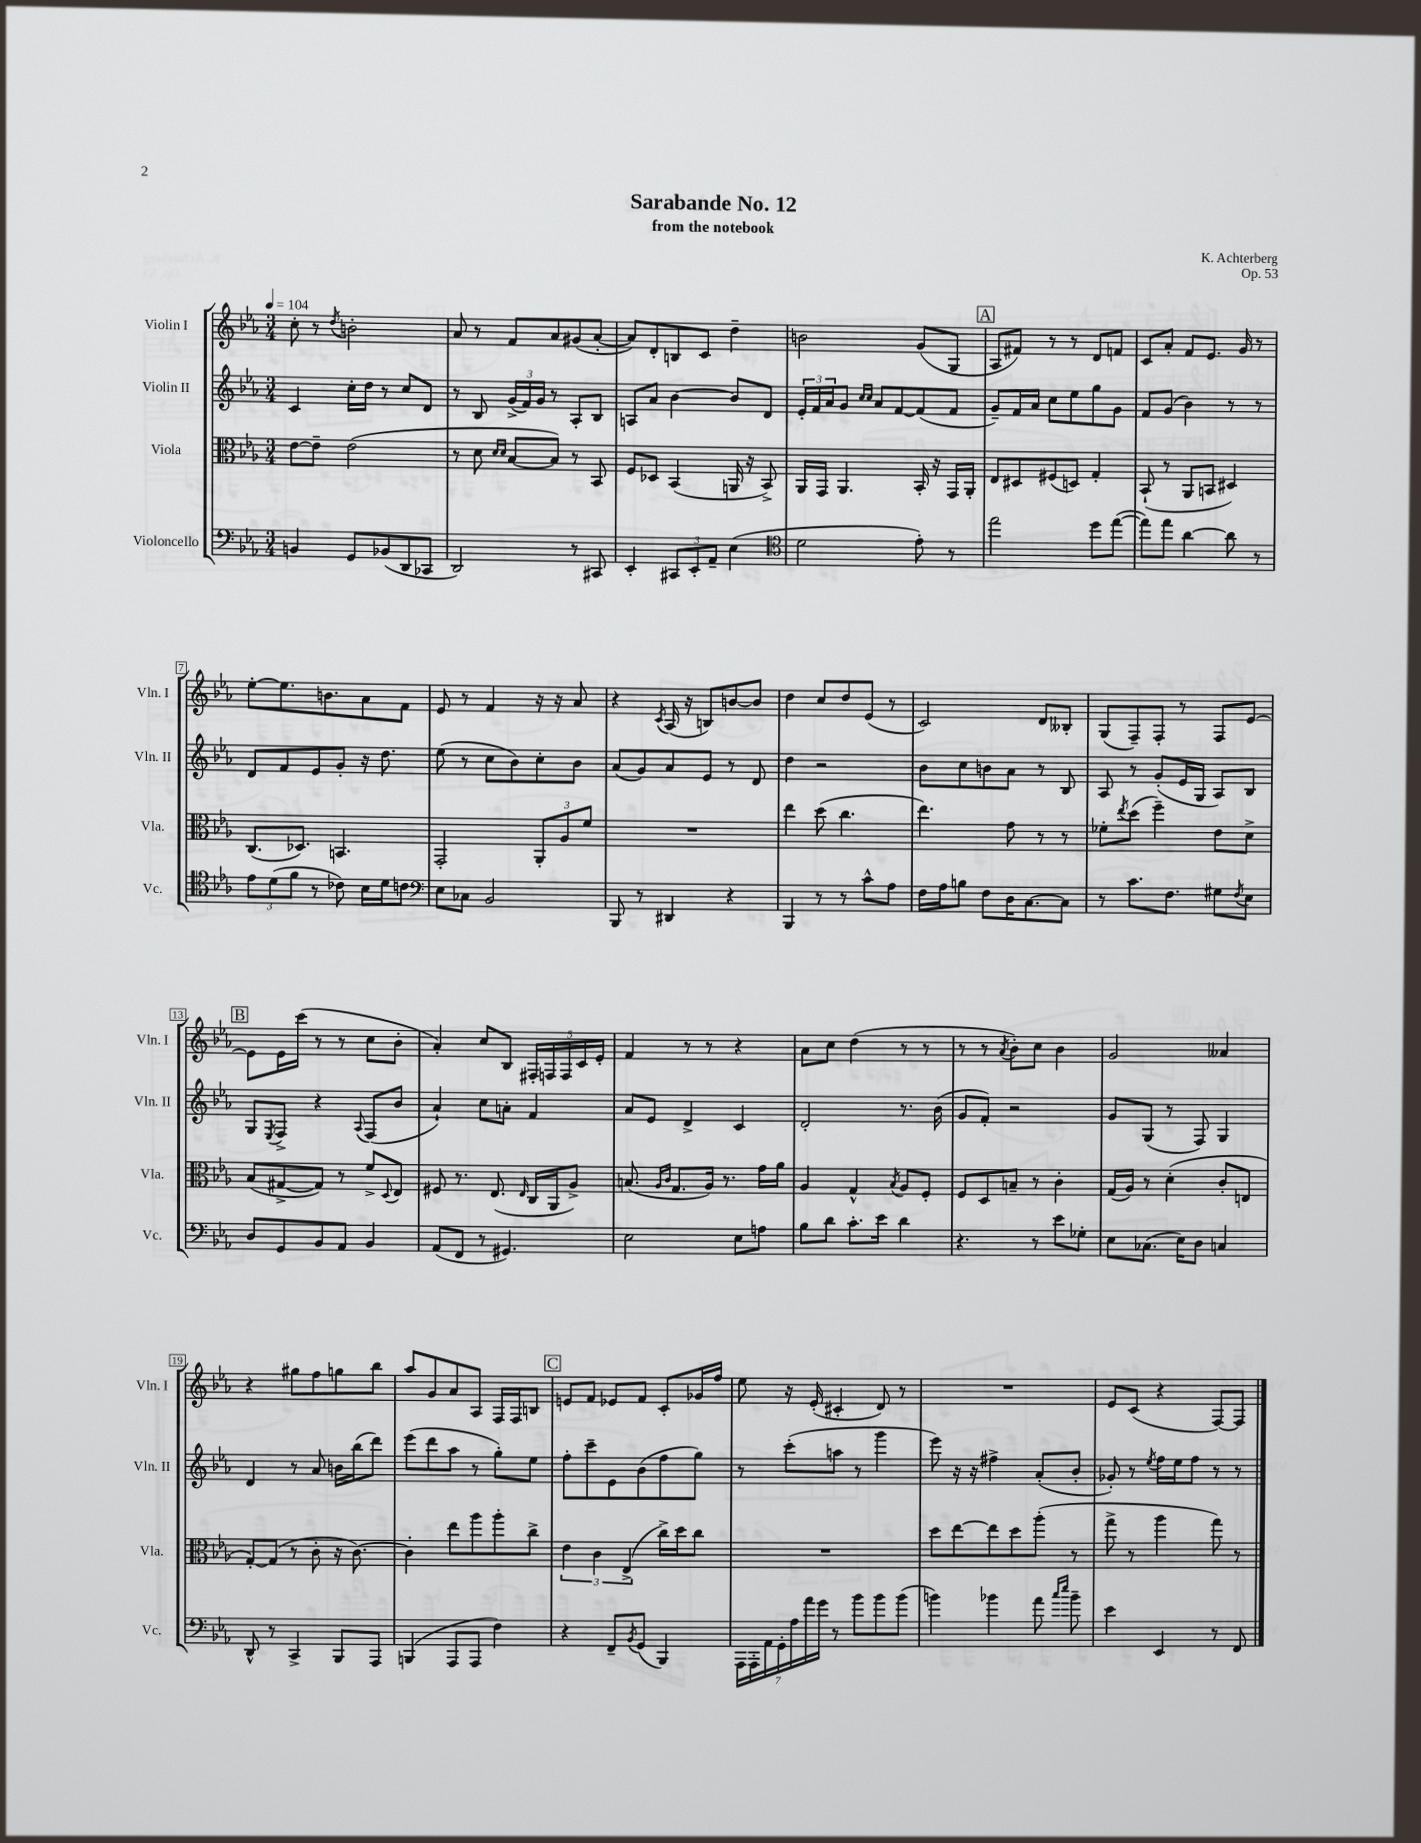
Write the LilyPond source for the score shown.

\header { title = "Sarabande No. 12" composer = "K. Achterberg" subtitle = "from the notebook" opus = "Op. 53" }
<<
\new StaffGroup <<
\new Staff = "s0" \with { instrumentName = "Violin I" shortInstrumentName = "Vln. I" } {
    \clef treble \key ees \major \numericTimeSignature \time 3/4 \tempo 4 = 104
    c''8-. r8 \acciaccatura { d''8 } b'2-. |
    aes'8 r8 f'8 aes'8 gis'8( aes'8~-. |
    aes'8) d'8-. b8 c'8 d''4-- |
    b'2 g'8( g8 |
    \mark \markup { \box "A" } aes8 fis'8) r8 r8 d'8 f'8 |
    c'8 aes'8-. f'8 ees'8. g'16 r8 |
    ees''8~-. ees''8. b'8. aes'8 f'8 |
    ees'8 r8 f'4 r16 r16 aes'8 |
    r4 \acciaccatura { c'8 } aes16( r16 b8) b'8~ b'8 |
    d''4 c''8 d''8 ees'8( r8 |
    c'2) d'8 beses8-. |
    g8( f8--) f8-. r8 f8 ees'8~ |
    \mark \markup { \box "B" } ees'8 ees'16 c'''16( r8 r8 c''8 bes'8-. |
    aes'4-.) c''8 bes8 \tuplet 5/4 { fis16-. f16 f16 c'16 ees'16-. } |
    f'4 r8 r8 r4 |
    aes'8 c''8 d''4( r8 r8 |
    r8 r8 \acciaccatura { aes'8 } bes'8-.) c''8 bes'4 |
    g'2 aeses'4 |
    r4 gis''8 f''8 g''8 bes''8 |
    aes''8 g'8 aes'8 aes8 f16 f16 b8 |
    \mark \markup { \box "C" } e'8 f'8 ees'8 f'8 c'8-. ges'16 f''16 |
    ees''8 r16 ees'16-.( cis'4-. d'8) r8 |
    R2. |
    ees'8 c'8( r4 f8~) f8 \bar "|." |
}
\new Staff = "s1" \with { instrumentName = "Violin II" shortInstrumentName = "Vln. II" } {
    \clef treble \key ees \major \numericTimeSignature \time 3/4
    c'4 c''16-. d''16 r8 c''8 d'8 |
    r8 bes8 \tuplet 3/2 { g'16->( f'16) g'16 } r8 aes8-. bes8 |
    a8 aes'8 bes'4~ bes'8 d'8 |
    \tuplet 3/2 { ees'16-. f'16 aes'16 } g'8 \grace { c''16 c''16 } aes'8 f'8~ f'8( f'8 |
    \mark \markup { \box "A" } g'8--) f'16 aes'16 c''8 ees''8 g''8 g'8 |
    f'8 g'8( bes'4) r8 r8 |
    d'8 f'8 ees'8 g'8-. r16 d''8. |
    ees''8( r8 c''8 bes'8) c''8-. bes'8 |
    aes'8( g'8) aes'8 ees'8 r8 d'8 |
    d''4 r2 |
    bes'8 c''8 b'8 aes'8 r8 bes8 |
    aes8 r8 g'8-.( ees'16 g16 aes8) bes8 |
    \mark \markup { \box "B" } g8 \acciaccatura { ees8 } f8-> r4 \appoggiatura { aes8 } f8( bes'8 |
    aes'4-!) c''8 a'8-. f'4 |
    aes'8 ees'8 d'4-> c'4 |
    d'2-. r8. bes'16( |
    g'8 f'8-.) r2 |
    g'8 g8( r8 f8) g4 |
    d'4 r8 aes'8 b'16 bes''16( d'''8) |
    ees'''8( d'''8 aes''8 r8 g''8-.) ees''8 |
    \mark \markup { \box "C" } f''8-. c'''8-- ees'8 bes'8( f''8 g''8) |
    r8 c'''8-.( a''8 r8 g'''4 |
    ees'''8) r16 r16 fis''4-> aes'8-.( bes'8-. |
    ges'8-.) r8 \acciaccatura { ees''8 } f''16 ees''16 f''8 r8 r8 \bar "|." |
}
\new Staff = "s2" \with { instrumentName = "Viola" shortInstrumentName = "Vla." } {
    \clef alto \key ees \major \numericTimeSignature \time 3/4
    ees'8~ ees'8-- ees'2( |
    r8 d'8 \grace { d'16 d'16 } bes8~ bes8) r8 bes,8 |
    f8 des8 bes,4( a,16 r16 bes,8->) |
    aes,16 g,16 aes,4. bes,16-. r16 g,16 aes,16-. |
    \mark \markup { \box "A" } ees8 dis8 fis8( d8) g4-. |
    bes,8-!( r8 aes,8 b,8 dis4) |
    c8.( des8.) b,4. |
    g,2-. \tuplet 3/2 { aes,8-. aes8 f'8 } |
    R2. |
    ees''4 d''8( c''4. |
    ees''4.) g'8 r8 r8 |
    fes'8-. \acciaccatura { ees''8 } d''8( f''4--) ees'8 d'8-> |
    \mark \markup { \box "B" } bes8( gis8~-> gis8) r8 f'8-> \appoggiatura { d8 } ees8 |
    fis8 r8. ees8.( \grace { ees16 } c16 aes,16 aes8->) |
    b8.( \grace { aes16 c'16 } g8. aes16) r8. g'16 aes'16 |
    aes4 g4-^ \acciaccatura { bes8 } aes8 f8-. |
    f8 d8 b8-- r8 c'4-. |
    g16( aes16) r8 d'4-.( c'8-. e8 |
    g8~-.) g8( r8 c'8-. r16 c'8.~) |
    c'4-. ees''8 aes''8 aes''8-. c''8-> |
    \mark \markup { \box "C" } \tuplet 3/2 { ees'4 c'4 ees4->( } c''16->) d''16 c''8 |
    R2. |
    d''8 ees''8~ ees''8 d''8 aes''8-.( r8 |
    g''8-> r8 aes''4 g''8) r8 \bar "|." |
}
\new Staff = "s3" \with { instrumentName = "Violoncello" shortInstrumentName = "Vc." } {
    \clef bass \key ees \major \numericTimeSignature \time 3/4
    b,4 g,8 bes,8( d,8 ces,8 |
    d,2) r8 cis,8 |
    ees,4-. \tuplet 3/2 { cis,8 ees,8-. aes,8-- } ees4( |
    \clef tenor d'2 ees'8-.) r8 |
    \mark \markup { \box "A" } ees''2 d''8 ees''8~( |
    ees''8) ees''8 aes'4~ aes'8 r8 |
    \tuplet 3/2 { ees'8 d'8( f'8 } r8 ces'8) bes16 d'16 c'8 |
    \clef bass ees8 ces8 bes,2 |
    bes,,8 r8 dis,4 r4 |
    bes,,4 r8 r8 c'8-^ aes8 |
    f16 aes16 b8 f8 d16 c8.~ c8 |
    r8 c'8. f8. gis8 \acciaccatura { f8 } ees8 |
    \mark \markup { \box "B" } d8 g,8 bes,8 aes,8 bes,4 |
    aes,8( f,8 r8 gis,4.) |
    ees2 ees8 a8 |
    bes8 d'8 c'8.-. ees'16 d'4 |
    r4. r8 ees'8 ges8-. |
    ees8 ces8.( ees16) d8 c4 |
    d,8-^ r8 c,4-> bes,,8 aes,,8 |
    b,,4( aes,,8 aes,,8 f4) |
    \mark \markup { \box "C" } r4 f,8-- \acciaccatura { bes,8 } g,8( bes,,4) |
    \tuplet 7/4 { aes,,16 aes,,16-. aes,16 g,16-. aes16 aes'16 g'16 } r8 bes'8 bes'8 bes'8( |
    b'4) bes'4 aes'8 \grace { c''16 ees''16 } bes'8-- |
    ees'4 ees,4 r8 f,8 \bar "|." |
}
>>
>>
\layout { \context { \Score \override BarNumber.stencil = #(make-stencil-boxer 0.1 0.3 ly:text-interface::print) } }
